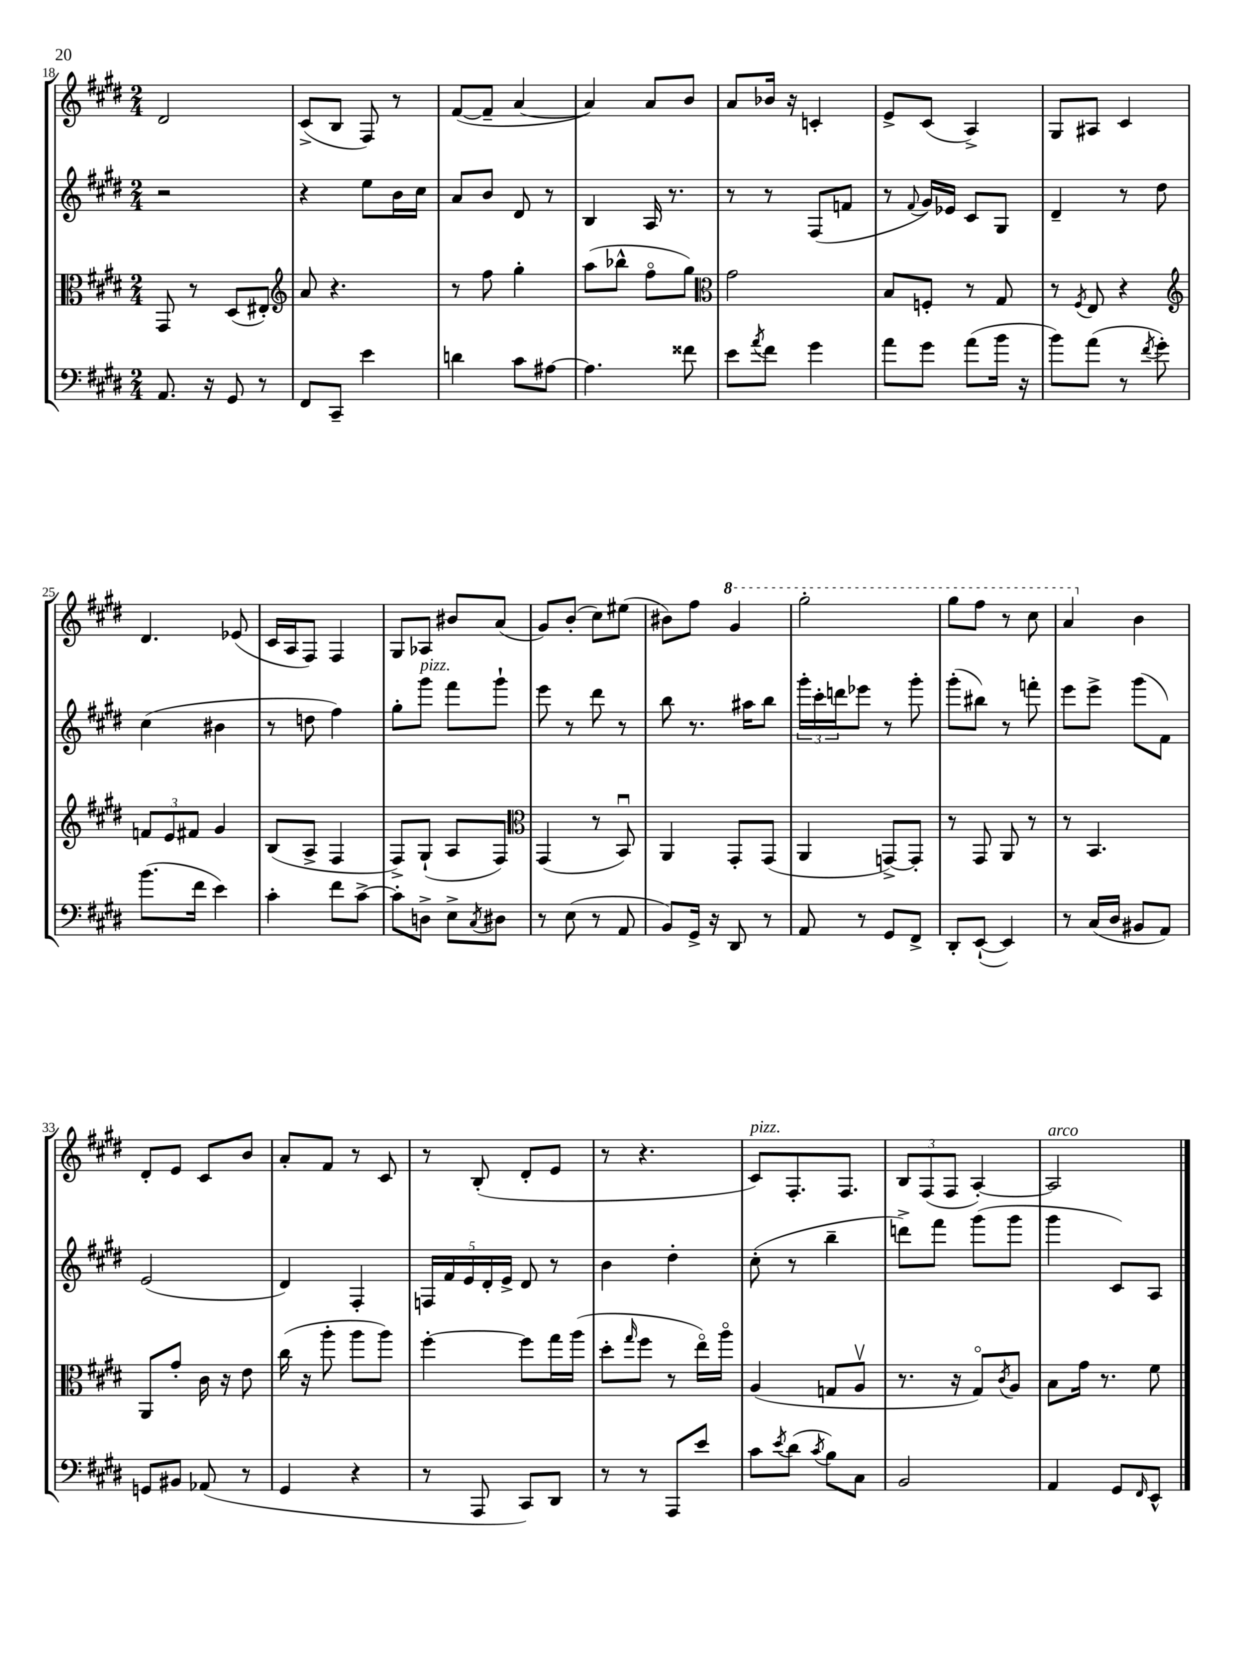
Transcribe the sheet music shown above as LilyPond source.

<<
\new StaffGroup <<
\new Staff = "s0" {
    \clef treble \key e \major \numericTimeSignature \time 2/4
    dis'2 |
    cis'8->( b8 fis8) r8 |
    fis'8~( fis'8-- a'4~ |
    a'4) a'8 b'8 |
    a'8 bes'16 r16 c'4-. |
    e'8-> cis'8( a4->) |
    gis8 ais8 cis'4 |
    dis'4. ees'8( |
    cis'16 a16 fis8) fis4 |
    gis8 aes8 bis'8 a'8( |
    gis'8) b'8-.( cis''8) eis''8( |
    bis'8) fis''8 \ottava #1 gis''4 |
    gis'''2-. |
    gis'''8 fis'''8 r8 cis'''8 |
    a''4 \ottava #0 b'4 |
    dis'8-. e'8 cis'8 b'8 |
    a'8-. fis'8 r8 cis'8 |
    r8 b8-.( dis'8-. e'8 |
    r8 r4. |
    cis'8^\markup { \italic "pizz." }) fis8.-. fis8. |
    \tuplet 3/2 { b8 fis8( fis8 } a4~-.) |
    a2^\markup { \italic "arco" } \bar "|." |
}
\new Staff = "s1" {
    \clef treble \key e \major \numericTimeSignature \time 2/4
    r2 |
    r4 e''8 b'16 cis''16 |
    a'8 b'8 dis'8 r8 |
    b4 a16 r8. |
    r8 r8 fis8( f'8 |
    r8 \appoggiatura { fis'8 } gis'16) ees'16 cis'8 gis8 |
    dis'4-- r8 dis''8 |
    cis''4( bis'4 |
    r8 d''8 fis''4) |
    gis''8-. gis'''8^\markup { \italic "pizz." } fis'''8 gis'''8-! |
    e'''8 r8 dis'''8 r8 |
    b''8 r8. ais''16 b''8 |
    \tuplet 3/2 { gis'''16-. cis'''16-. d'''16 } ees'''8 r8 gis'''8-. |
    gis'''8-.( bis''8) r8 f'''8-. |
    e'''8 e'''8-> gis'''8( fis'8) |
    e'2( |
    dis'4) fis4-. |
    \tuplet 5/4 { f16 fis'16 e'16 dis'16-. e'16-> } dis'8 r8 |
    b'4 dis''4-. |
    cis''8-.( r8 b''4-- |
    d'''8->) fis'''8 gis'''8( gis'''8 |
    gis'''4 cis'8) a8 \bar "|." |
}
\new Staff = "s2" {
    \clef alto \key e \major \numericTimeSignature \time 2/4
    gis,8 r8 dis8( eis8-.) |
    \clef treble a'8 r4. |
    r8 fis''8 gis''4-. |
    a''8( bes''8-^ fis''8\flageolet gis''8) |
    \clef alto gis'2 |
    b8 f8-. r8 gis8 |
    r8 \acciaccatura { fis8 } e8 r4 |
    \clef treble \tuplet 3/2 { f'8 e'8 fis'8 } gis'4 |
    b8( a8-> fis4 |
    fis8->) gis8-!( a8 fis8) |
    \clef alto gis,4( r8 b,8\downbow) |
    a,4 gis,8-. gis,8( |
    a,4 g,8~->) g,8-. |
    r8 gis,8 a,8 r8 |
    r8 b,4. |
    a,8 gis'8-. cis'16 r16 e'8 |
    cis''16( r16 a''8-. a''8 a''8) |
    fis''4~-. fis''8 gis''16 a''16( |
    dis''8-. \grace { gis''16 } fis''8 r8 e''16\flageolet) a''16\flageolet |
    a4( g8 a8\upbow |
    r8. r16 gis8\flageolet) \acciaccatura { cis'8 } a8 |
    b8 gis'16 r8. fis'8 \bar "|." |
}
\new Staff = "s3" {
    \clef bass \key e \major \numericTimeSignature \time 2/4
    a,8. r16 gis,8 r8 |
    fis,8 cis,8-- e'4 |
    d'4 cis'8 ais8~ |
    ais4. fisis'8 |
    e'8 \acciaccatura { a'8 } fis'8 gis'4 |
    a'8 gis'8 a'8( b'16 r16 |
    b'8) a'8( r8 \acciaccatura { fis'8 } gis'8-.) |
    b'8.( fis'16 e'4) |
    cis'4-. fis'8 cis'8~-> |
    cis'8-. d8-> e8-> \acciaccatura { cis8 } dis8 |
    r8 e8( r8 a,8 |
    b,8) gis,16-> r16 dis,8 r8 |
    a,8 r8 gis,8 fis,8-> |
    dis,8-. e,8~-!( e,4) |
    r8 cis16( dis16 bis,8 a,8) |
    g,8 bis,8 aes,8( r8 |
    gis,4 r4 |
    r8 a,,8 cis,8) dis,8 |
    r8 r8 a,,8 e'8 |
    cis'8 \acciaccatura { e'8 } dis'8( \acciaccatura { cis'8 } b8) cis8 |
    b,2 |
    a,4 gis,8 \grace { fis,16 } e,8-^ \bar "|." |
}
>>
>>
\layout { \context { \Score currentBarNumber = #18 } }
